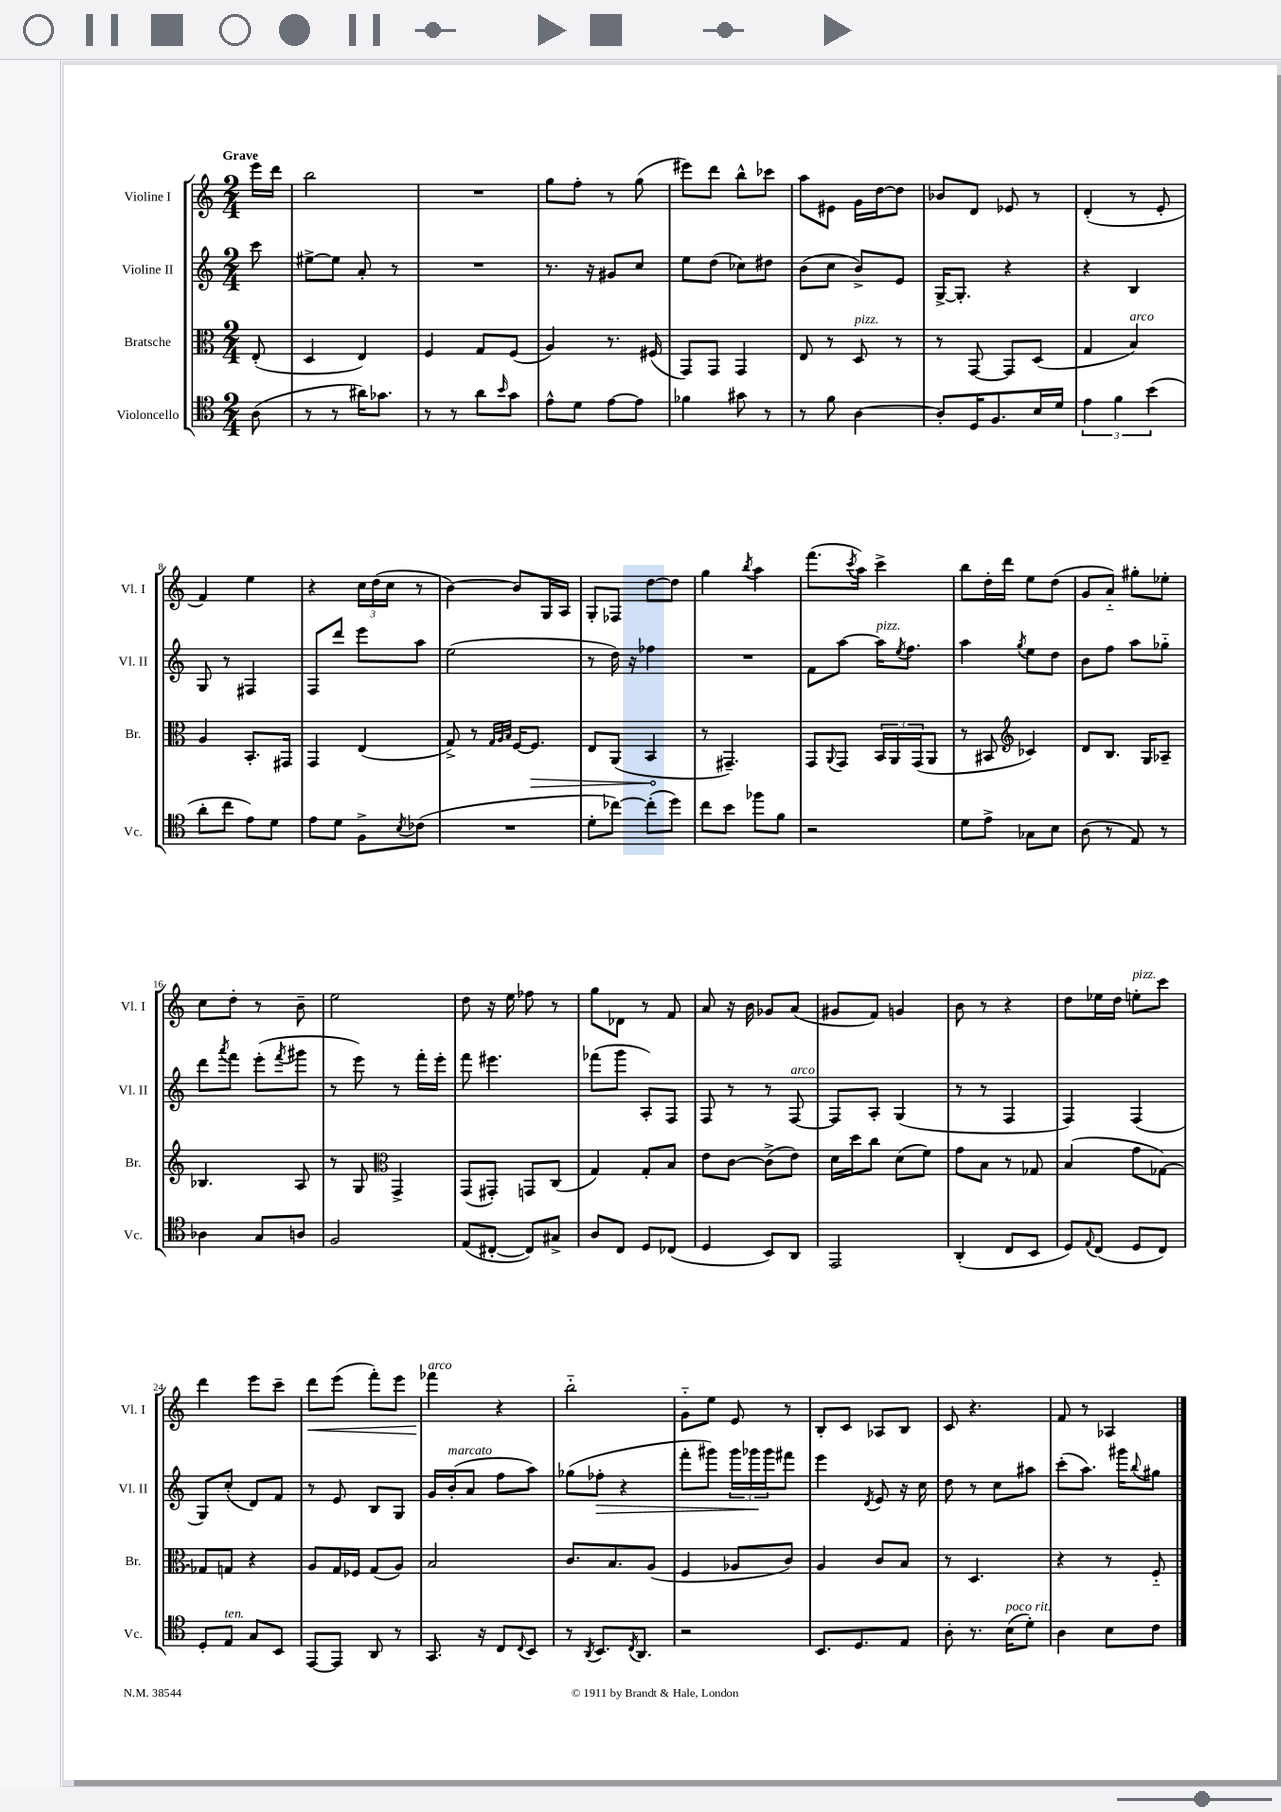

**kern	**kern	**kern	**kern
*staff4	*staff3	*staff2	*staff1
*clefC4	*clefC3	*clefG2	*clefG2
*k[]	*k[]	*k[]	*k[]
*M2/4	*M2/4	*M2/4	*M2/4
(8A	(8E'	8ccc	16eee
.	.	.	16ddd
=	=	=	=
8r	4D	[8ee#^	2bb
8r	.	8ee#]	.
16a#)	4E)	8a'	.
8.g-	.	.	.
.	.	8r	.
=	=	=	=
8r	4F	2r	2r
8r	.	.	.
8a	8G	.	.
16qqb	.	.	.
8g	(8F	.	.
=	=	=	=
8e^^	4A)	8.r	8gg
8d	.	.	8ff'
.	.	16r	.
[8e	8.r	8g#	8r
8e]	.	8cc	(8gg
.	(16F#	.	.
=	=	=	=
4f-	8GG)	8ee	8eee#)
.	8GG	(8dd	8ddd
8g#	4GG	8cc-)	8bb^^
8r	.	8dd#	8ccc-
=	=	=	=
8r	8E	(8b	8aa
8f	8r	8cc	8e#
[4A	8D	8b^)	16g
.	.	.	[16dd
.	8r	8e	8dd]
=	=	=	=
8A']	8r	[16G^	8b-
.	.	8.G']	.
16D	[8GG	.	8d
8.F	.	.	.
.	8GG]	4r	8e-
16B	(8D	.	8r
16d	.	.	.
=	=	=	=
6e	4G	4r	(4d'
6f	.	.	.
.	4B)	4B	8r
(6b	.	.	.
.	.	.	8e'
=	=	=	=
8a'	4A	8G	4f)
8cc	.	8r	.
8e)	8.BB'	4F#	4ee
8d	.	.	.
.	16GG#	.	.
=	=	=	=
8e	4GG	8F	4r
8d	.	8ddd	.
8F^	(4E	8eee	24cc
.	.	.	(24dd
.	.	.	24cc
8qB	.	.	.
(8c-	.	8aa	8r
=	=	=	=
2r	8G^)	(2ee	[4b)
.	8r	.	.
.	32qqG	.	.
.	32qqA	.	.
.	32qqB	.	.
.	[16F	.	8b]
.	8.F]	.	.
.	.	.	16G
.	.	.	16A
=	=	=	=
8d'	8E	8r	8G'
[8cc-)	(8AA	16dd)	8F-
.	.	16r	.
(8cc-']	4BB	4ff-	[8dd
8dd)	.	.	8dd]
=	=	=	=
8cc	8r	2r	4gg
8b	4.GG#~)	.	.
.	.	.	8qbb
8ff-	.	.	4aa
8f	.	.	.
=	=	=	=
2r	8GG	8f	(8.fff
.	8qqAA	.	.
.	8GG	[8aa	.
.	.	.	8qccc
.	.	.	16aa)
.	24BB	16aa]	4ccc^
.	24AA	.	.
.	.	8qee	.
.	.	8.ff	.
.	(24GG	.	.
.	8AA	.	.
=	=	=	=
8d	8r	4aa	8bb
8e^	8BB#	.	16dd'
.	.	.	16ddd
*	*clefG2	*	*
.	.	8qgg	.
8G-	4c-)	8ee	8ee
8B	.	8dd	(8dd
=	=	=	=
(8A	8d	8b	8g
8r	8.B	8ff	8a'~)
8E)	.	8aa	8gg#'
.	16G	.	.
8r	8A-~	8gg-'~	8ee-'
=	=	=	=
4A-	4.B-	8ddd	8cc
.	.	8qaaa	.
.	.	8fff	8dd'
8G	.	(8eee'	8r
.	.	8qfff	.
8A	8A	8ggg#	8b~
=	=	=	=
2F	8r	8r	2ee
.	8G	8eee)	.
*	*clefC3	*	*
.	4GG^	8r	.
.	.	16fff'	.
.	.	16eee'	.
=	=	=	=
(8E	(8GG	8fff	8dd
[8C#'	8GG#')	4.eee#	16r
.	.	.	16ee
8C#])	8GG	.	8ff-
8G#^	(8C	.	8r
=	=	=	=
8A	4G)	(8fff-	8gg
8C	.	8ggg	8d-
8D	8G'	8A')	8r
(8C-	8B	8F	8f
=	=	=	=
4D	8e	8F	8a
.	[8c	8r	16r
.	.	.	16b
8BB)	(8c^]	8r	8g-
8AA	8e)	[8F	(8a
=	=	=	=
2EE	16d	8F]	8g#
.	16dd	.	.
.	8cc	8A'	8f)
.	(8d	(4G	4g
.	8f)	.	.
=	=	=	=
(4AA'	8g	8r	8b
.	8B	8r	8r
8C	8r	4F	4r
8BB	8G-	.	.
=	=	=	=
8D)	(4B	4F)	8dd
8qqE	.	.	.
(8C	.	.	16ee-
.	.	.	16dd
8D	8g	(4F	8ee'
8C)	[8G-)	.	8ccc
=	=	=	=
8D'	8G-]	8G)	4ddd
8E	8G	(8cc'	.
8G	4r	8d)	8eee
8BB	.	8f	8ccc~
=	=	=	=
[8EE	8A	8r	8ddd
8EE]	16G	8e	(8eee
.	16F-	.	.
8AA	(8G	8B	8fff')
8r	8A)	8G	8eee
=	=	=	=
8.GG	2B	16g	4fff-
.	.	(16b'	.
.	.	8a	.
16r	.	.	.
8C	.	8ff	4r
8qqC	.	.	.
8BB	.	8aa)	.
=	=	=	=
8r	8.c	(8gg-	2bb'~
8qAA	.	.	.
8.BB	.	8ff-'	.
.	8.B	.	.
.	.	4r	.
8qC	.	.	.
8.AA	.	.	.
.	(8A	.	.
=	=	=	=
2r	4F	8fff'	8g'~
.	.	8ggg#)	8ee
.	8A-	24ggg#	8e
.	.	24ggg-	.
.	.	24ggg-	.
.	8c)	8fff#	8r
=	=	=	=
8.BB	4A	4eee	8B'
.	.	.	8c
8.D	.	.	.
.	.	8qd	.
.	8c	8e	8A-
8E	8B	16r	8B
.	.	16cc	.
=	=	=	=
8A'	8r	8dd	8c
8.r	4.D	8r	4.r
.	.	8cc	.
(16B	.	.	.
8d')	.	8aa#	.
=	=	=	=
4A	4r	(8ccc'	8f
.	.	8.aa)	8r
8B	8r	.	4A-
.	.	16ggg#	.
.	.	8qqbb	.
8c	8F'~	8gg#	.
==	==	==	==
*-	*-	*-	*-
